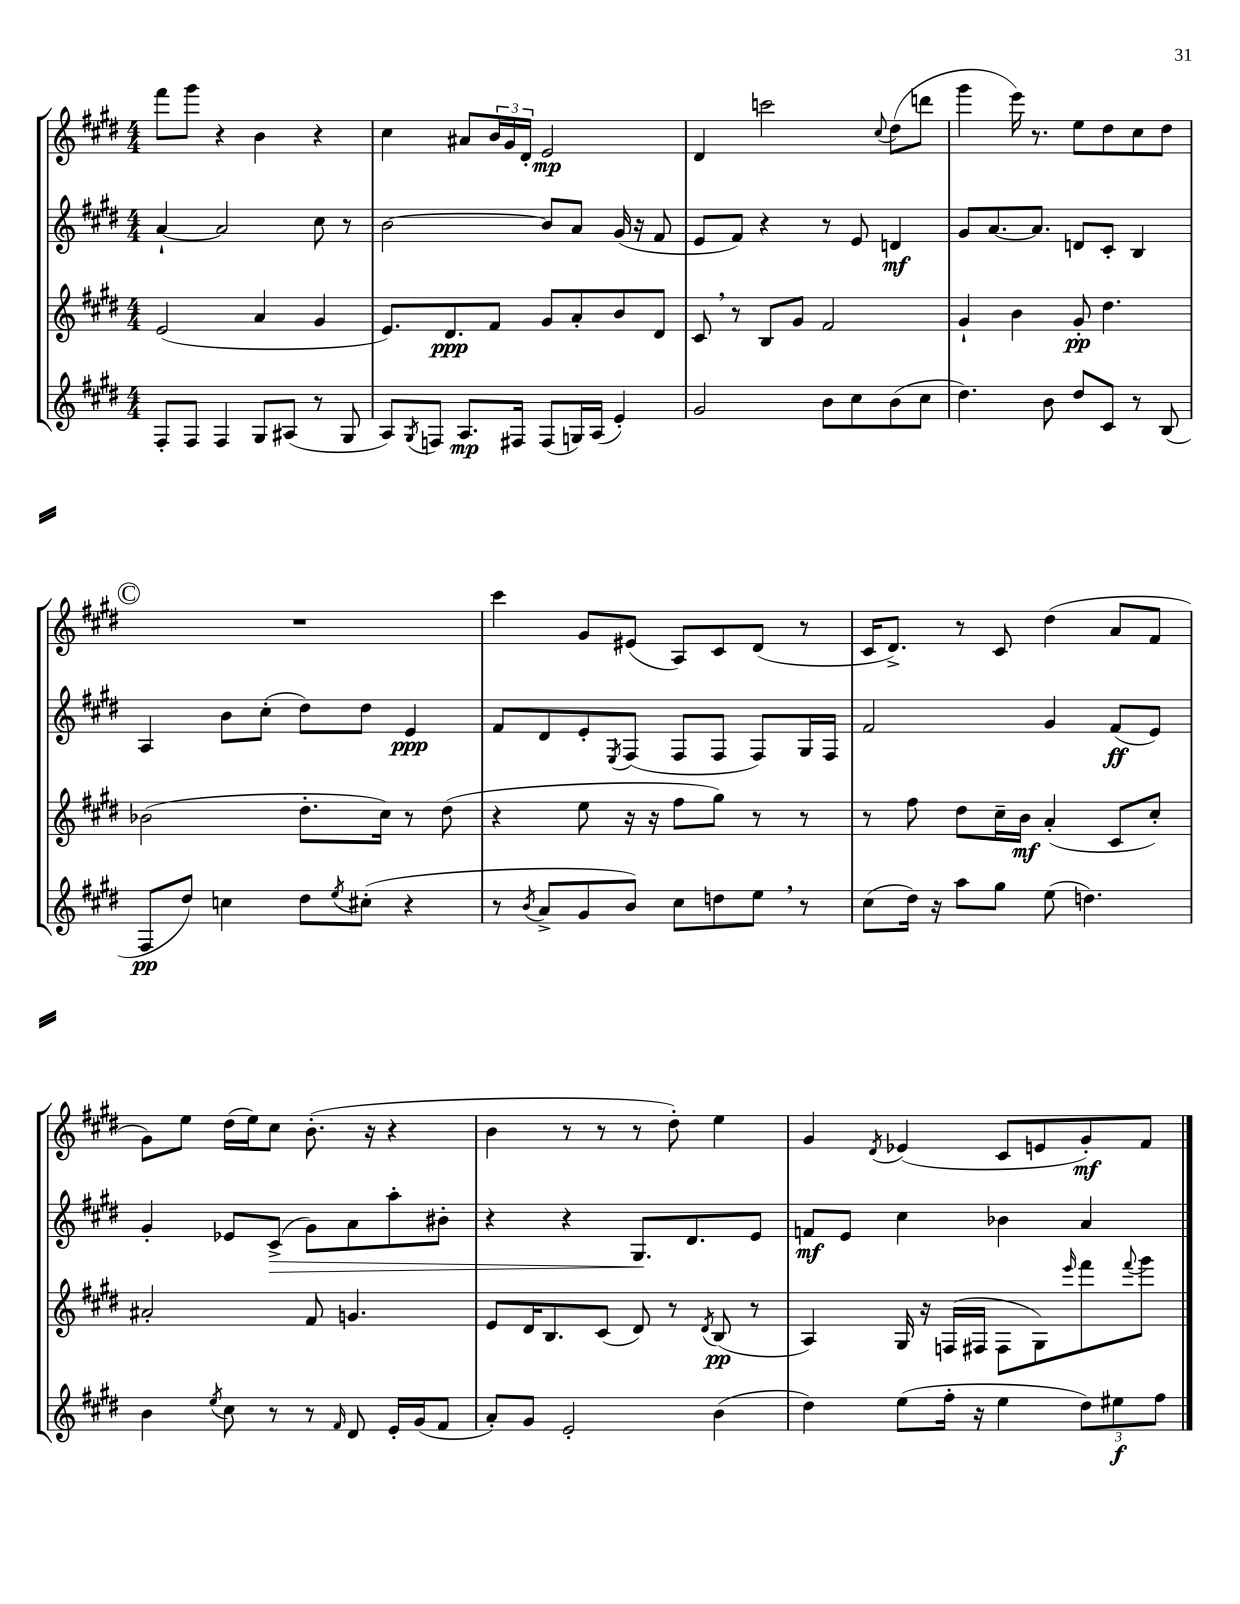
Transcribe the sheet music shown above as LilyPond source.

<<
\new StaffGroup <<
\new Staff = "s0" {
    \clef treble \key e \major \numericTimeSignature \time 4/4
    fis'''8 gis'''8 r4 b'4 r4 |
    cis''4 ais'8 \tuplet 3/2 { b'16 gis'16 dis'16-. } e'2\mp |
    dis'4 c'''2 \appoggiatura { cis''8 } dis''8( d'''8 |
    gis'''4 e'''16) r8. e''8 dis''8 cis''8 dis''8 |
    \mark \markup { \circle "C" } R1 |
    cis'''4 gis'8 eis'8( a8) cis'8 dis'8( r8 |
    cis'16 dis'8.->) r8 cis'8 dis''4( a'8 fis'8 |
    gis'8) e''8 dis''16( e''16) cis''8 b'8.-.( r16 r4 |
    b'4 r8 r8 r8 dis''8-.) e''4 |
    gis'4 \acciaccatura { dis'8 } ees'4( cis'8 e'8 gis'8-.\mf) fis'8 \bar "|." |
}
\new Staff = "s1" {
    \clef treble \key e \major \numericTimeSignature \time 4/4
    a'4~-! a'2 cis''8 r8 |
    b'2~ b'8 a'8 gis'16( r16 fis'8 |
    e'8 fis'8) r4 r8 e'8 d'4\mf |
    gis'8 a'8.~ a'8. d'8 cis'8-. b4 |
    \mark \markup { \circle "C" } a4 b'8 cis''8-.( dis''8) dis''8 e'4\ppp |
    fis'8 dis'8 e'8-. \acciaccatura { e8 } fis8( fis8 fis8 fis8) gis16 fis16 |
    fis'2 gis'4 fis'8\ff( e'8) |
    gis'4-. ees'8 cis'8->\>( gis'8) a'8 a''8-. bis'8-. |
    r4 r4 gis8.\! dis'8. e'8 |
    f'8\mf e'8 cis''4 bes'4 a'4 \bar "|." |
}
\new Staff = "s2" {
    \clef treble \key e \major \numericTimeSignature \time 4/4
    e'2( a'4 gis'4 |
    e'8.) dis'8.\ppp fis'8 gis'8 a'8-. b'8 dis'8 |
    cis'8 \breathe r8 b8 gis'8 fis'2 |
    gis'4-! b'4 gis'8-.\pp dis''4. |
    \mark \markup { \circle "C" } bes'2( dis''8.-. cis''16) r8 dis''8( |
    r4 e''8 r16 r16 fis''8 gis''8) r8 r8 |
    r8 fis''8 dis''8 cis''16-- b'16\mf a'4-.( cis'8 cis''8-.) |
    ais'2-. fis'8 g'4. |
    e'8 dis'16 b8. cis'8( dis'8) r8 \acciaccatura { dis'8 } b8\pp( r8 |
    a4) gis16 r16 f16( fis16 fis8 gis8) \grace { e'''16 } fis'''8 \appoggiatura { fis'''8 } gis'''8 \bar "|." |
}
\new Staff = "s3" {
    \clef treble \key e \major \numericTimeSignature \time 4/4
    fis8-. fis8 fis4 gis8 ais8( r8 gis8 |
    a8) \acciaccatura { gis8 } f8 a8.\mp fis16 fis8( g16) a16( e'4-.) |
    gis'2 b'8 cis''8 b'8( cis''8 |
    dis''4.) b'8 dis''8 cis'8 r8 b8( |
    \mark \markup { \circle "C" } fis8\pp dis''8) c''4 dis''8 \acciaccatura { e''8 } cis''8-.( r4 |
    r8 \acciaccatura { b'8 } a'8-> gis'8 b'8) cis''8 d''8 e''8 \breathe r8 |
    cis''8( dis''16) r16 a''8 gis''8 e''8( d''4.) |
    b'4 \acciaccatura { e''8 } cis''8 r8 r8 \grace { fis'16 } dis'8 e'16-. gis'16( fis'8 |
    a'8-.) gis'8 e'2-. b'4( |
    dis''4) e''8( fis''16-. r16 e''4 \tuplet 3/2 { dis''8) eis''8\f fis''8 } \bar "|." |
}
>>
>>
\layout { \context { \Score \remove "Bar_number_engraver" } }
